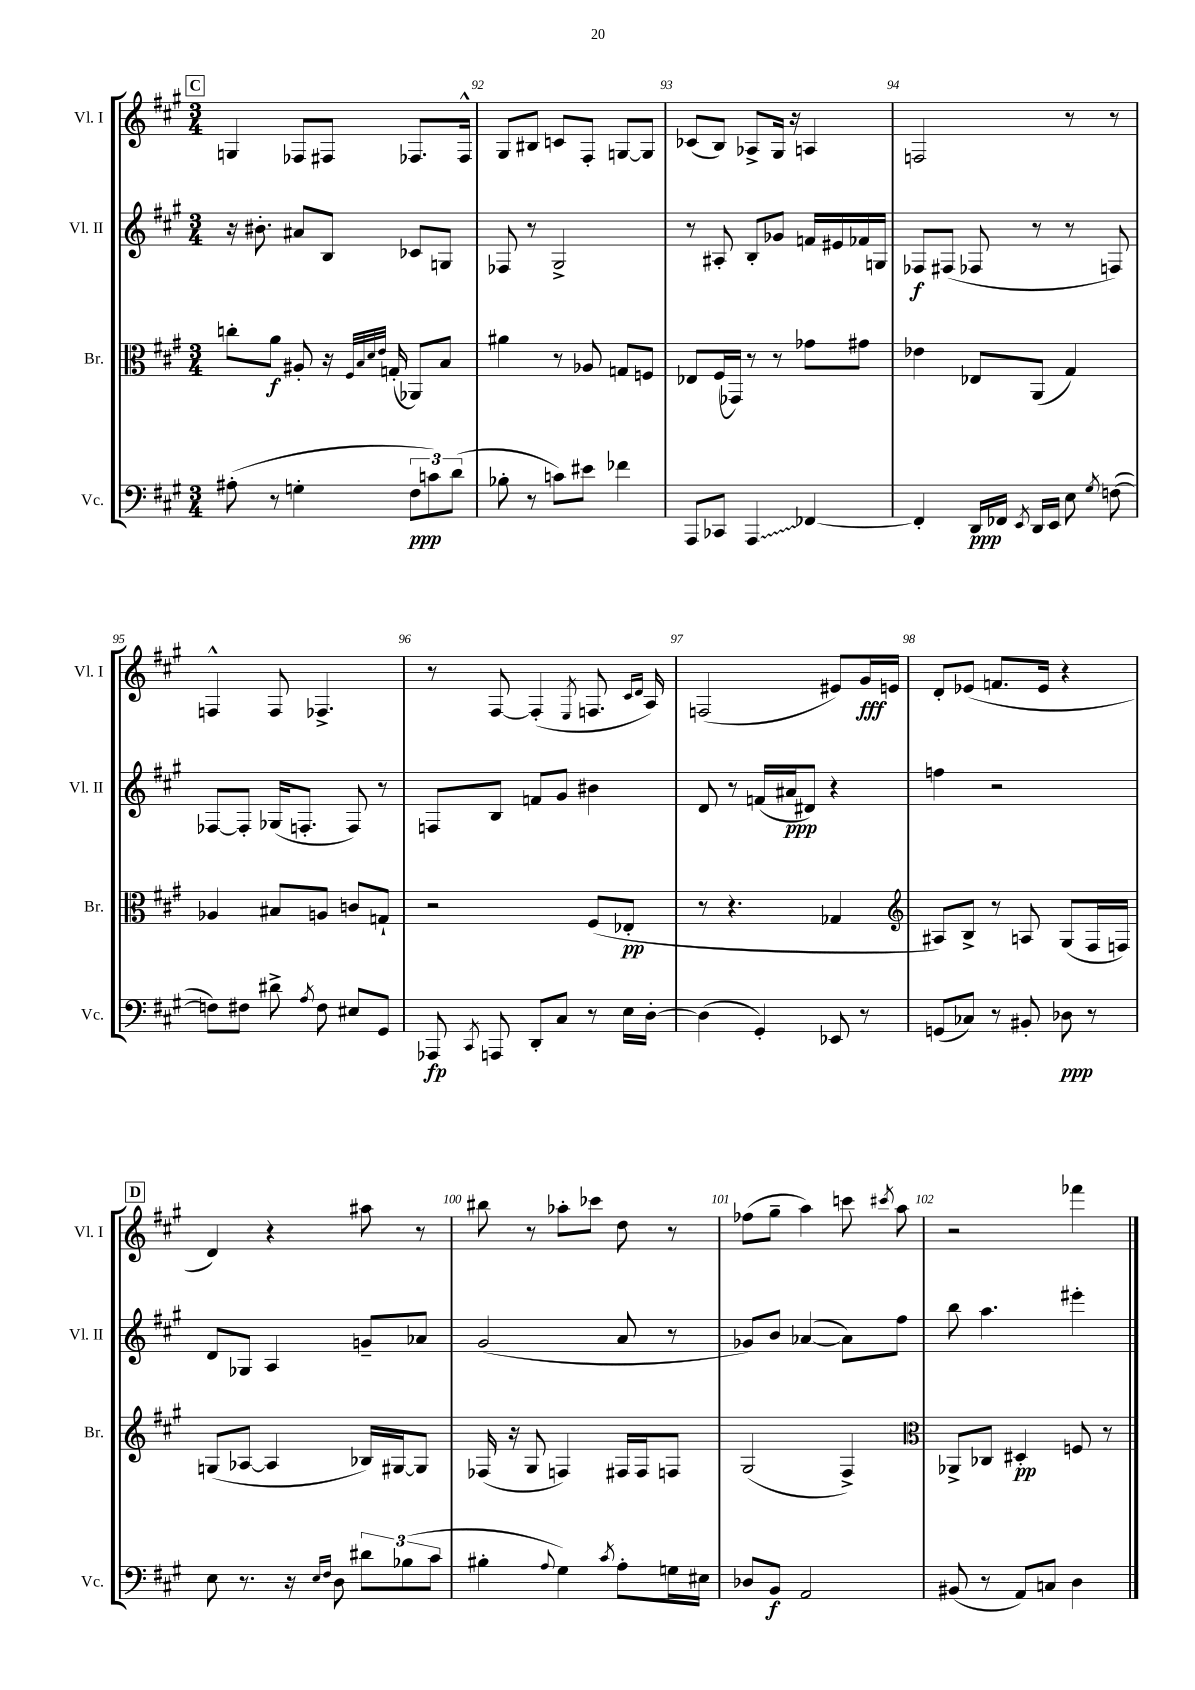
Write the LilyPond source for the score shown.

<<
\new StaffGroup <<
\new Staff = "s0" \with { instrumentName = "Vl. I" shortInstrumentName = "Vl. I" } {
    \clef treble \key a \major \numericTimeSignature \time 3/4
    \autoBeamOff \mark \markup { \box "C" } g4 fes8[ fis8] fes8.[ fes16]-^ |
    gis8[ bis8] c'8[ fis8]-. g8[~ g8] |
    ces'8[( b8]) aes8[-> gis16] r16 a4 |
    f2 r8 r8 |
    f4-^ f8 fes4.-> |
    r8 fis8~ fis4-.( \acciaccatura { e8 } f8. \grace { cis'16[ d'16] } a16) |
    f2( eis'8[) gis'16\fff e'16] |
    d'8[-. ees'8]( f'8.[ ees'16] r4 |
    \mark \markup { \box "D" } d'4) r4 ais''8 r8 |
    bis''8 r8 aes''8[-. ces'''8] d''8 r8 |
    fes''8[( gis''8]-- a''4) c'''8 \acciaccatura { cis'''8 } a''8 |
    r2 fes'''4 \bar "|." |
}
\new Staff = "s1" \with { instrumentName = "Vl. II" shortInstrumentName = "Vl. II" } {
    \clef treble \key a \major \numericTimeSignature \time 3/4
    \autoBeamOff \mark \markup { \box "C" } r16 bis'8.-. ais'8[ b8] ces'8[ g8] |
    fes8 r8 gis2-> |
    r8 ais8-. b8[-. ges'8] f'16[ eis'16 fes'16 g16] |
    fes8[\f fis8]( fes8 r8 r8 f8) |
    fes8[~ fes8]-. ges16[( f8.]-. f8) r8 |
    f8[ b8] f'8[ gis'8] bis'4 |
    d'8 r8 f'16[( ais'16\ppp dis'8]) r4 |
    f''4 r2 |
    \mark \markup { \box "D" } d'8[ ges8] a4 g'8[-- aes'8] |
    gis'2( a'8 r8 |
    ges'8[) b'8] aes'4~( aes'8[) fis''8] |
    b''8 a''4. eis'''4-. \bar "|." |
}
\new Staff = "s2" \with { instrumentName = "Br." shortInstrumentName = "Br." } {
    \clef alto \key a \major \numericTimeSignature \time 3/4
    \autoBeamOff \mark \markup { \box "C" } c''8[-. a'8]\f ais8-. r16 \grace { fis32[ b32 d'32 e'32] } g16-.( aes,8[) b8] |
    ais'4 r8 aes8 g8[ f8] |
    ees8[ fis16( ges,16]) r8 r8 ges'8[ gis'8] |
    ees'4 ees8[ a,8]( gis4) |
    aes4 bis8[ a8] c'8[ g8]-! |
    r2 fis8[( ees8]-.\pp |
    r8 r4. ges4 |
    \clef treble ais8[) b8]-> r8 a8 gis8[( fis16 f16]) |
    \mark \markup { \box "D" } g8[( aes8]~ aes4 bes16[) gis16~ gis8] |
    fes16( r16 gis8 f4) fis16[ fis16 f8] |
    gis2( fis4->) |
    \clef alto aes,8[-> ces8] dis4-.\pp f8 r8 \bar "|." |
}
\new Staff = "s3" \with { instrumentName = "Vc." shortInstrumentName = "Vc." } {
    \clef bass \key a \major \numericTimeSignature \time 3/4
    \autoBeamOff \mark \markup { \box "C" } ais8-.( r8 g4-. \tuplet 3/2 { fis8[\ppp c'8) d'8]( } |
    bes8-. r8 c'8[) eis'8] fes'4 |
    a,,8[ ces,8] \once \override Glissando.style = #'zigzag a,,4\glissando fes,4~ |
    fes,4-. d,16[\ppp fes,16] \acciaccatura { e,8 } d,16[ e,16] e8 \acciaccatura { gis8 } f8~( |
    f8[) fis8] dis'8-> \acciaccatura { a8 } fis8 eis8[ gis,8] |
    aes,,8\fp \acciaccatura { cis,8 } a,,8 d,8[-. cis8] r8 e16[ d16]~-. |
    d4( gis,4-.) ees,8 r8 |
    g,8[( ces8]) r8 bis,8-. des8\ppp r8 |
    \mark \markup { \box "D" } e8 r8. r16 \grace { e16[ fis16] } d8 \tuplet 3/2 { dis'8[ bes8( cis'8] } |
    bis4-. \appoggiatura { a8 } gis4) \acciaccatura { cis'8 } a8[-. g16 eis16] |
    des8[ b,8]\f a,2 |
    bis,8( r8 a,8[) c8] d4 \bar "|." |
}
>>
>>
\layout { \context { \Score currentBarNumber = #91 \override BarNumber.break-visibility = ##(#f #t #t) barNumberVisibility = #all-bar-numbers-visible } }
